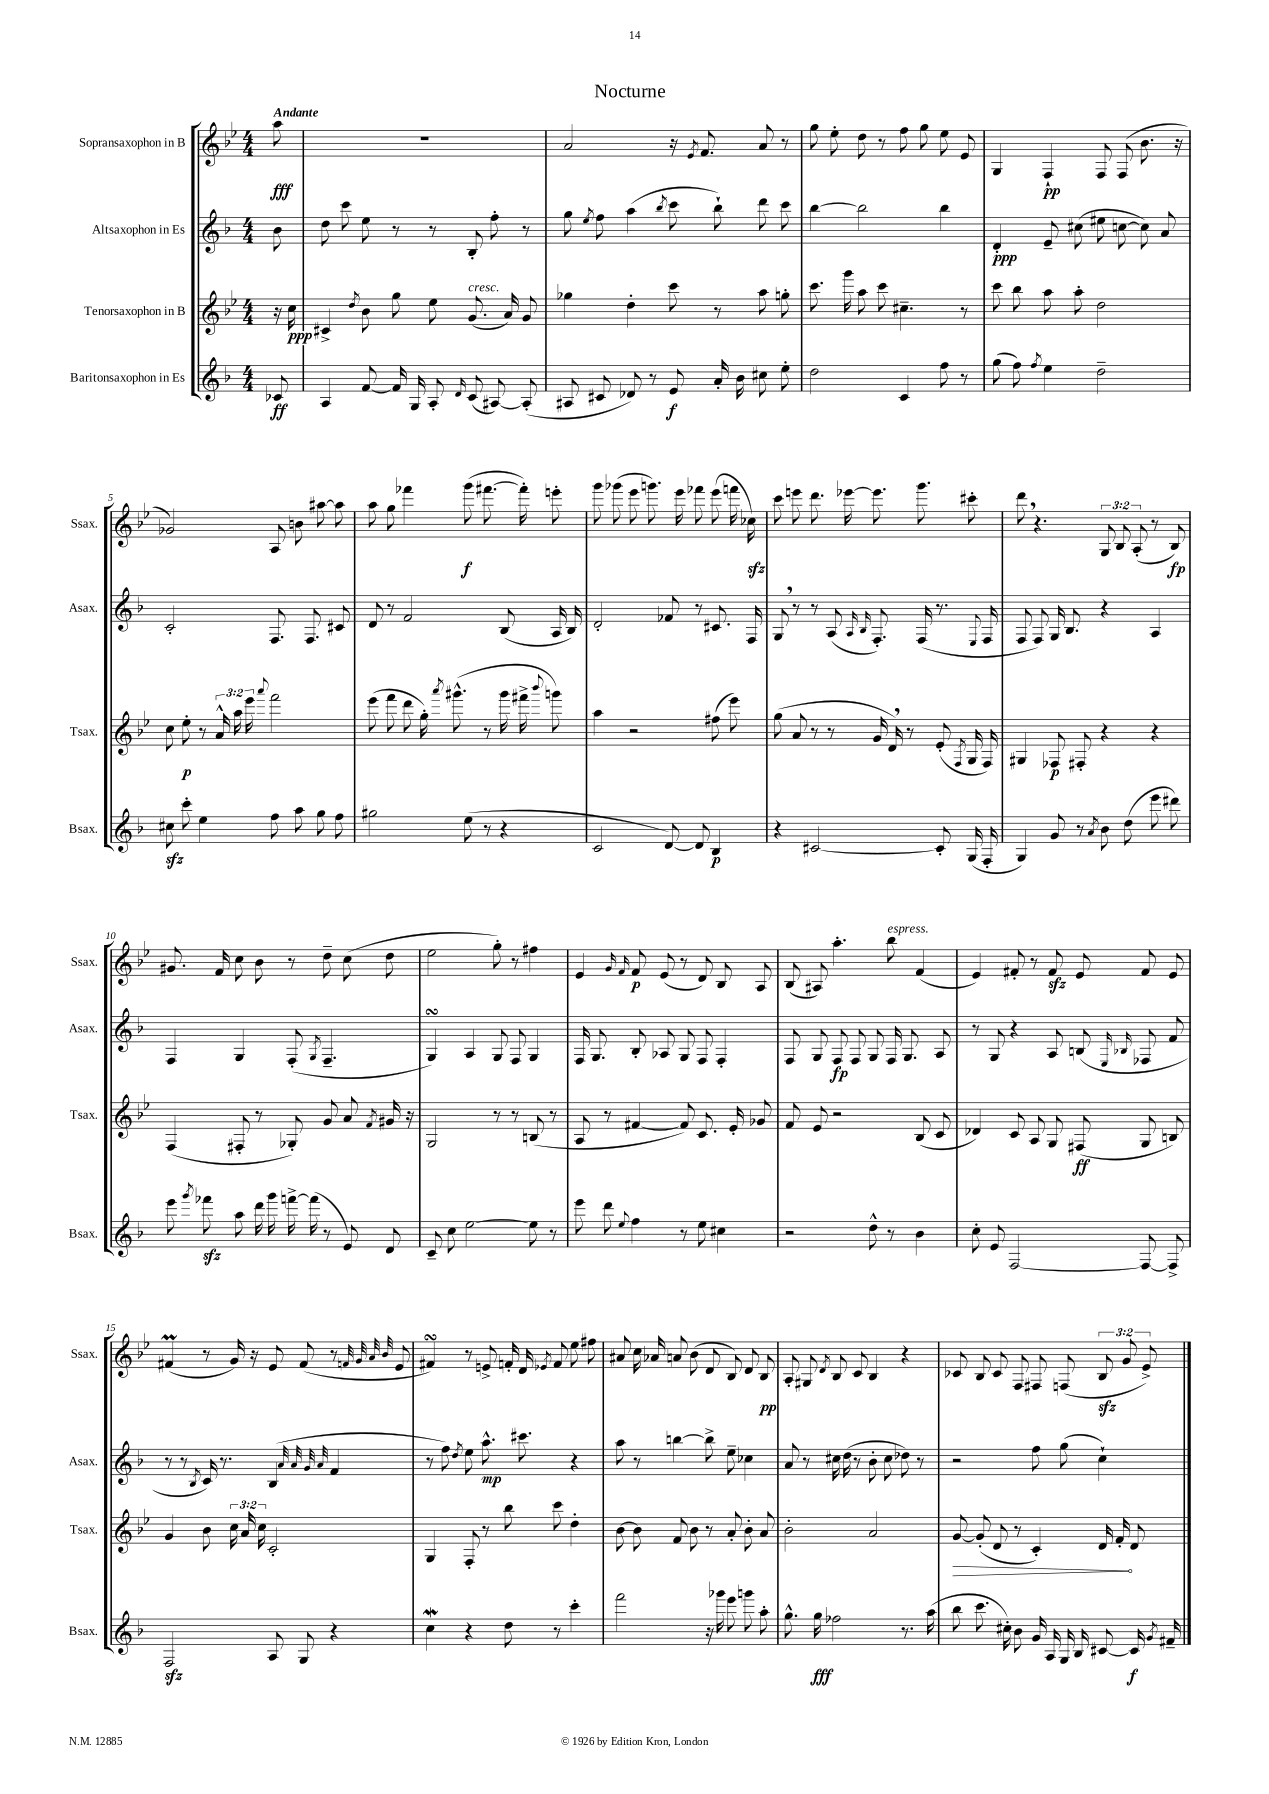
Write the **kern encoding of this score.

**kern	**kern	**kern	**kern
*staff4	*staff3	*staff2	*staff1
*clefG2	*clefG2	*clefG2	*clefG2
*k[b-]	*k[b-e-]	*k[b-]	*k[b-e-]
*M4/4	*M4/4	*M4/4	*M4/4
8c-/	16r	8b-\	8aa\
.	16cc\	.	.
=	=	=	=
4A/	4c#^/	8dd\	1r
.	.	8ccc\	.
.	8qdd/	.	.
[8f/	8b-\	8ee\	.
16f/]	8gg\	8r	.
16G/	.	.	.
8A'/	8ee-\	8r	.
16qqd/	.	.	.
(8c/	(8.g/	8B-'/	.
[8A#/)	.	8ff'\	.
.	16a/)	.	.
(8A#'/]	8g/	8r	.
=	=	=	=
8A#/	4gg-\	8gg\	2a/
.	.	8qee/	.
8c#/	.	8ff\	.
8d-/)	4dd'\	(4aa\	.
8r	.	.	.
.	.	8qbb-/	.
8e/	8ccc\	8ccc\	16r
.	.	.	8qe-/
.	.	.	8.f/
16a'/	8r	8bb-`\)	.
16b-\	.	.	.
8cc#\	8aa\	8ddd\	8a/
8ee'\	8gg'\	8ccc\	8r
=	=	=	=
2dd\	8.ccc\	[4bb-\	8gg\
.	.	.	8ee-'\
.	16ggg\	.	.
.	8aa\	2bb-\]	8dd\
.	8ccc\	.	8r
4c/	4.cc#~\	.	8ff\
.	.	.	8gg\
8ff\	.	4bb-\	8ee-\
8r	8r	.	8e-/
=	=	=	=
(8gg\	8ccc\	4d'/	4G/
8ff\)	8bb-\	.	.
8qff/	.	.	.
4ee\	8aa\	8e~/	4F`/
.	8aa'\	(8cc#\	.
2dd~\	2dd\	8ee#\	8F/
.	.	[8cc\	(8F/
.	.	8cc\])	8.b-\
.	.	8a/	.
.	.	.	16r
=	=	=	=
8cc#\	8cc\	2c'/	2g-/)
8ccc'\	8ee-'\	.	.
4ee\	8r	.	.
.	24a^^/	.	.
.	24aa\	.	.
.	24eee-\	.	.
.	8qqaaa/	.	.
8ff\	2fff\	8.F/	8A/
8aa\	.	.	8b\
.	.	8.F/	.
8gg\	.	.	[8aa#\
8ff\	.	8c#/	8aa#\]
=	=	=	=
2gg#\	(8eee-\	8d/	8aa\
.	8fff\	8r	8gg\
.	8ddd\	2f/	4fff-\
.	16gg'\)	.	.
.	8qaaa/	.	.
.	(8.ggg#^^\	.	.
(8ee\	.	.	(8ggg\
8r	8r	.	[8.fff#\
4r	16ggg#\	(8B-/	.
.	16fff#^\	.	16fff#'\])
.	8qqbbb-/	.	.
.	8ggg\)	16A/	8eee'\
.	.	16B-/)	.
=	=	=	=
2c/	4aa\	2d'/	8ggg\
.	.	.	(8ggg-\
.	2r	.	8eee-\
.	.	.	8.ggg\)
[8d/)	.	8f-/	.
.	.	.	16eee-\
8d/]	.	8r	8fff-\
4B-/	(8ff#\	8.c#/	(8eee-\
.	8eee-\)	.	16fff\
.	.	16F/	16cc-\)
=	=	=	=
4r	(8gg\	8G/	8ccc\
.	8a/	8r	8eee\
[2c#/	8r	8r	8.ddd\
.	8r	(8A/	.
.	.	.	[16eee-\
.	.	16qqA/	.
.	.	16qqB-/	.
.	16g/	8.F'/)	8.eee-\]
.	16d/)	.	.
.	8r	.	.
.	.	(16F/	8.ggg\
8c#'/]	(8e-'/	8.r	.
.	8qF/	.	.
(16G/	16G/	.	8ccc#'\
.	.	8qqE/	.
16F'/	16F/)	16F/	.
=	=	=	=
4G/)	4G#/	8F/	8ddd\
.	.	8F/)	4.r
8g/	8F-/	16G/	.
.	.	8.B-/	.
8r	8F#'/	.	.
8qa/	.	.	.
8b-\	4r	4r	12G/
.	.	.	12B-/
(8dd\	.	.	.
.	.	.	(12A'/
8eee\	4r	4A/	8r
8ddd#\)	.	.	8B-/)
=	=	=	=
8eee\	(4F/	4F/	8.g#/
8qggg/	.	.	.
8fff-\	.	.	.
.	.	.	16f/
8aa\	8F#'/	4G/	8cc\
16ddd\	8r	.	8b-\
16ggg\	.	.	.
[16fff^\	8G-'/)	(8F'/	8r
(16fff\]	.	.	.
.	.	8qG/	.
8r	8g/	4.F~/	8dd~\
8e/)	8a/	.	(8cc\
.	8qf/	.	.
8d/	16g#/	.	8dd\
.	16r	.	.
=	=	=	=
8c~/	2G/	4G/)	2ee-\
8cc\	.	.	.
[2ee\	.	4A/	.
.	8r	8G/	8gg'\)
.	8r	8F/	8r
8ee\]	(8B/	4G/	4ff#\
8r	8r	.	.
=	=	=	=
8eee\	8A/	16F/	4e-/
.	.	8.G/	.
8ddd\	8r	.	.
.	.	.	16qqg/
8qqee/	.	.	16qqf/
4ff\	[4f#/	8B-'/	8f/
.	.	8A-/	(8e-/
8r	8f#/])	8G/	8r
8ee\	8.c/	8F/	8d/)
4cc#\	.	4F'/	8B-/
.	16e-'/	.	.
.	8g-/	.	8A/
=	=	=	=
2r	8f/	8F/	(8B-/
.	8e-/	8G/	8A#/)
.	2r	8F/	4.aa'\
.	.	8F/	.
8dd^^\	.	8G/	.
8r	.	16F/	8bb-\
.	.	8.G/	.
4b-\	(8B-/	.	(4f/
.	8c/	8A/	.
=	=	=	=
8cc'\	4d-/)	8r	4e-/)
8e/	.	8G/	.
[2F/	8c/	4r	8f#'/
.	8A/	.	8r
.	8G/	8A/	8f#/
.	(8F#/	(8B/	8e-/
.	.	16qqE/	.
.	.	16qqB-/	.
8F/_	8G/	8F-/	8f#/
8F^/]	8B/)	8f/	8e-/
=	=	=	=
2F/	4g/	8r	(4f#/
.	.	8r	.
.	.	8qB-/	.
.	8b-\	16c/)	8r
.	.	8.r	.
.	24cc\	.	16g/)
.	24a/	.	.
.	.	.	16r
.	24cc\	.	.
8A/	2c'/	(4B-/	8e-/
8G/	.	.	(8f#/
.	.	32qqa/	.
.	.	32qqa/	.
.	.	32qqg/	.
.	.	32qqa/	.
4r	.	4f/	8r
.	.	.	32qqf/
.	.	.	32qqg/
.	.	.	32qqa/
.	.	.	32qqb-/
.	.	.	8e-/
=	=	=	=
4cc\	4G/	8r	4f#/)
.	.	8ff\)	.
.	.	8qdd/	.
4r	8F'/	8ee\	8r
.	8r	8.aa^^\	8e^/
8dd\	8bb-\	.	16f'/
.	.	8.ccc#\	16d/
.	.	.	8qe-/
8r	8ccc\	.	8f/
4ccc'\	4dd'\	4r	8ee-\
.	.	.	8ff#\
=	=	=	=
2fff\	[8b-\	8aa\	8a#/
.	8b-\]	8r	16cc\
.	.	.	16a-/
.	8f/	[4bb\	8a/
.	8b-\	.	(8b-\
16r	8r	8bb^\]	8d/
16ggg-\	.	.	.
8eee\	8a'/	8ee~\	8B-/)
8ggg\	8b-'\	4cc-\	8d/
8aa'\	8a/	.	8B-/
=	=	=	=
8.gg^^\	2b-'\	8a/	8A'/
.	.	8r	8G#/
16gg\	.	.	.
.	.	.	8qd/
2ff-\	.	16cc#\	8B-/
.	.	(16dd\	.
.	.	8r	8c/
.	2a/	8b-'\	4B-/
.	.	8cc#\	.
8.r	.	8dd-\)	4r
.	.	8r	.
(16aa\	.	.	.
=	=	=	=
8bb-\	[8g/	2r	8c-/
8.ccc\	(8g'/]	.	8B-/
.	8d/	.	8c-/
16cc#'\)	.	.	.
8b-\	8r	.	8F/
16g/	4c'/)	8ff\	8F#/
16A/	.	.	.
16G/	.	(8gg\	(8F/
16B-/	.	.	.
[8c#/	16d/	4cc`\)	12B-/
.	16f'/	.	.
.	.	.	12g/
16c#/]	8d/	.	.
.	.	.	12e-^/)
8qg/	.	.	.
16f#~/	.	.	.
==	==	==	==
*-	*-	*-	*-
